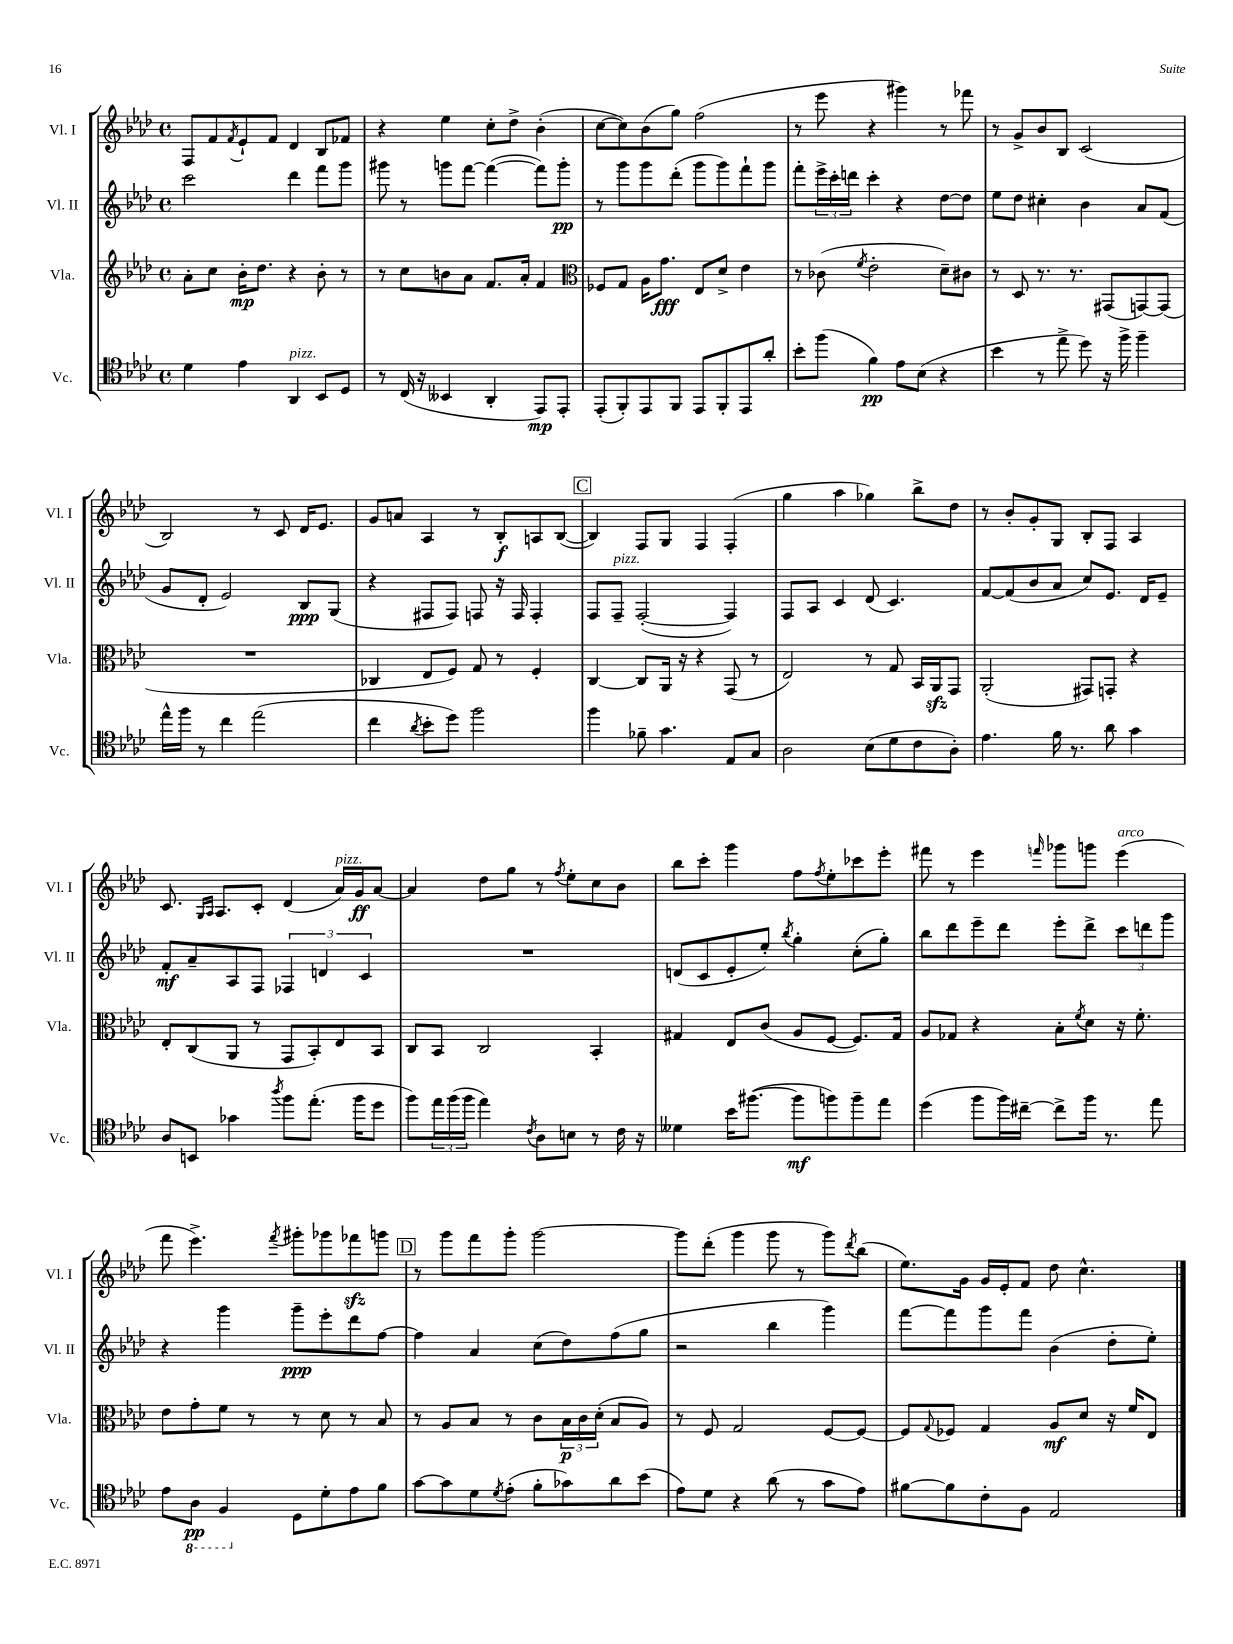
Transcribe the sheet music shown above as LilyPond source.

<<
\new StaffGroup <<
\new Staff = "s0" \with { instrumentName = "Vl. I" shortInstrumentName = "Vl. I" } {
    \clef treble \key aes \major \defaultTimeSignature \time 4/4
    f8 f'8 \acciaccatura { f'8 } ees'8-! f'8 des'4 bes8 fes'8 |
    r4 ees''4 c''8-. des''8-> bes'4-.( |
    c''8~ c''8) bes'8( g''8) f''2( |
    r8 ees'''8 r4 gis'''4) r8 fes'''8 |
    r8 g'8-> bes'8 bes8 c'2( |
    bes2) r8 c'8 des'16 ees'8. |
    g'8 a'8 aes4 r8 bes8-.\f a8 bes8~( |
    \mark \markup { \box "C" } bes4) f8 g8 f4 f4-.( |
    g''4 aes''4 ges''4) bes''8-> des''8 |
    r8 bes'8-. g'8-. g8 bes8-. f8 aes4 |
    c'8. \grace { g16 aes16 } aes8. c'8-. des'4( aes'16^\markup { \italic "pizz." }) g'16\ff aes'8~ |
    aes'4 des''8 g''8 r8 \acciaccatura { f''8 } ees''8-. c''8 bes'8 |
    bes''8 c'''8-. g'''4 f''8 \acciaccatura { f''8 } ees''8-. ces'''8 ees'''8-. |
    fis'''8 r8 ees'''4 \grace { f'''16 } ges'''8 g'''8 ees'''4^\markup { \italic "arco" }( |
    f'''8 ees'''4.->) \acciaccatura { f'''8 } gis'''8-. ges'''8 fes'''8\sfz g'''8 |
    \mark \markup { \box "D" } r8 g'''8 f'''8 g'''8-. g'''2~ |
    g'''8 des'''8-.( g'''4 g'''8 r8 g'''8) \acciaccatura { des'''8 } bes''8( |
    ees''8.) g'16 g'16 ees'16-. f'8 des''8 c''4.-^ \bar "|." |
}
\new Staff = "s1" \with { instrumentName = "Vl. II" shortInstrumentName = "Vl. II" } {
    \clef treble \key aes \major \defaultTimeSignature \time 4/4
    c'''2 des'''4 f'''8 g'''8 |
    gis'''8 r8 g'''8 f'''8~ f'''4~( f'''8) g'''8-.\pp |
    r8 g'''8 g'''8 des'''8-.( g'''8 g'''8) f'''8-! g'''8 |
    f'''8-. \tuplet 3/2 { ees'''16-> c'''16-. d'''16 } c'''4-. r4 des''8~ des''8 |
    ees''8 des''8 cis''4-. bes'4 aes'8 f'8( |
    g'8 des'8-. ees'2) bes8\ppp g8( |
    r4 fis8 fis8) f8 r16 f16 f4-. |
    \mark \markup { \box "C" } f8 f8--^\markup { \italic "pizz." } f2~-.( f4) |
    f8 aes8 c'4 des'8( c'4.) |
    f'8~ f'8( bes'8 aes'8 c''8) ees'8. des'16 ees'8-- |
    f'8-.\mf aes'8-- aes8 f8 \tuplet 3/2 { fes4 d'4 c'4 } |
    R1 |
    d'8( c'8 ees'8-. ees''8-.) \acciaccatura { bes''8 } g''4-. c''8-.( g''8-.) |
    bes''8 des'''8 ees'''8-- des'''8 ees'''8-. des'''8-> \tuplet 3/2 { c'''8 d'''8 g'''8 } |
    r4 g'''4 g'''8--\ppp ees'''8-. des'''8 f''8~ |
    \mark \markup { \box "D" } f''4 aes'4 c''8( des''8) f''8( g''8 |
    r2 bes''4 g'''4) |
    f'''8~ f'''8 g'''8 f'''8 bes'4( des''8-. ees''8-.) \bar "|." |
}
\new Staff = "s2" \with { instrumentName = "Vla." shortInstrumentName = "Vla." } {
    \clef treble \key aes \major \defaultTimeSignature \time 4/4
    aes'8-. c''8 bes'16-.\mp des''8. r4 bes'8-. r8 |
    r8 c''8 b'8 aes'8 f'8. aes'16-. f'4 |
    \clef alto fes8 g8 aes16 g'8.\fff ees8 des'8-> ees'4 |
    r8 ces'8( \acciaccatura { f'8 } ees'2-. des'8--) cis'8 |
    r8 des8 r8. r8. gis,8( g,8~) g,8( |
    R1 |
    ces4 ees8 f8) g8 r8 f4-. |
    \mark \markup { \box "C" } c4~ c8 aes,16 r16 r4 g,8( r8 |
    ees2) r8 g8 bes,16 aes,16\sfz g,8 |
    aes,2-.( gis,8) g,8-. r4 |
    ees8-. c8( aes,8 r8 g,8 bes,8-.) ees8 bes,8 |
    c8 bes,8 c2 bes,4-. |
    gis4 ees8 c'8( aes8 f8~ f8.) gis16 |
    aes8 ges8 r4 bes8-. \acciaccatura { f'8 } des'8 r16 f'8.-. |
    ees'8 g'8-. f'8 r8 r8 des'8 r8 bes8 |
    \mark \markup { \box "D" } r8 aes8 bes8 r8 c'8 \tuplet 3/2 { bes16\p c'16 des'16-.( } bes8 aes8) |
    r8 f8 g2 f8~ f8~ |
    f8 \appoggiatura { g8 } fes8 g4 aes8\mf des'8 r16 f'16 ees8 \bar "|." |
}
\new Staff = "s3" \with { instrumentName = "Vc." shortInstrumentName = "Vc." } {
    \clef tenor \key aes \major \defaultTimeSignature \time 4/4
    des'4 ees'4 aes,4^\markup { \italic "pizz." } bes,8 des8 |
    r8 c16( r16 beses,4 aes,4-. ees,8\mp) ees,8-. |
    ees,8-.( f,8-.) ees,8 f,8 ees,8 f,8-. ees,8 aes'8-. |
    bes'8-. f''8( f'4\pp) ees'8 bes8( r4 |
    bes'4 r8 ees''8-> des''8) r16 f''16-> f''4-- |
    ees''16-^ f''16 r8 c''4 ees''2( |
    c''4 \acciaccatura { aes'8 } bes'8-. des''8) f''2 |
    \mark \markup { \box "C" } f''4 fes'8-- g'4. ees8 g8 |
    aes2 bes8( des'8 c'8 aes8-.) |
    ees'4. f'16 r8. aes'8 g'4 |
    aes8 b,8 ges'4 \acciaccatura { aes''8 } f''8 ees''8.-.( f''16 des''8 |
    f''8) \tuplet 3/2 { ees''16 f''16( f''16 } ees''4) \acciaccatura { c'8 } aes8 b8 r8 c'16 r16 |
    deses'4 bes'16 fis''8.~( fis''8\mf f''8) f''8-- ees''8 |
    des''4( f''8 f''16) cis''16~-- cis''8-> f''16 r8. ees''8 |
    ees'8 \ottava #-1 aes,8\pp f,4 \ottava #0 des8 des'8-. ees'8 f'8 |
    \mark \markup { \box "D" } g'8~ g'8 des'8 \acciaccatura { des'8 } ees'8-.( f'8-. ges'8) aes'8 bes'8( |
    ees'8) des'8 r4 aes'8( r8 g'8 ees'8) |
    fis'8~ fis'8 c'8-. f8 ees2 \bar "|." |
}
>>
>>
\layout { \context { \Score \remove "Bar_number_engraver" } }
